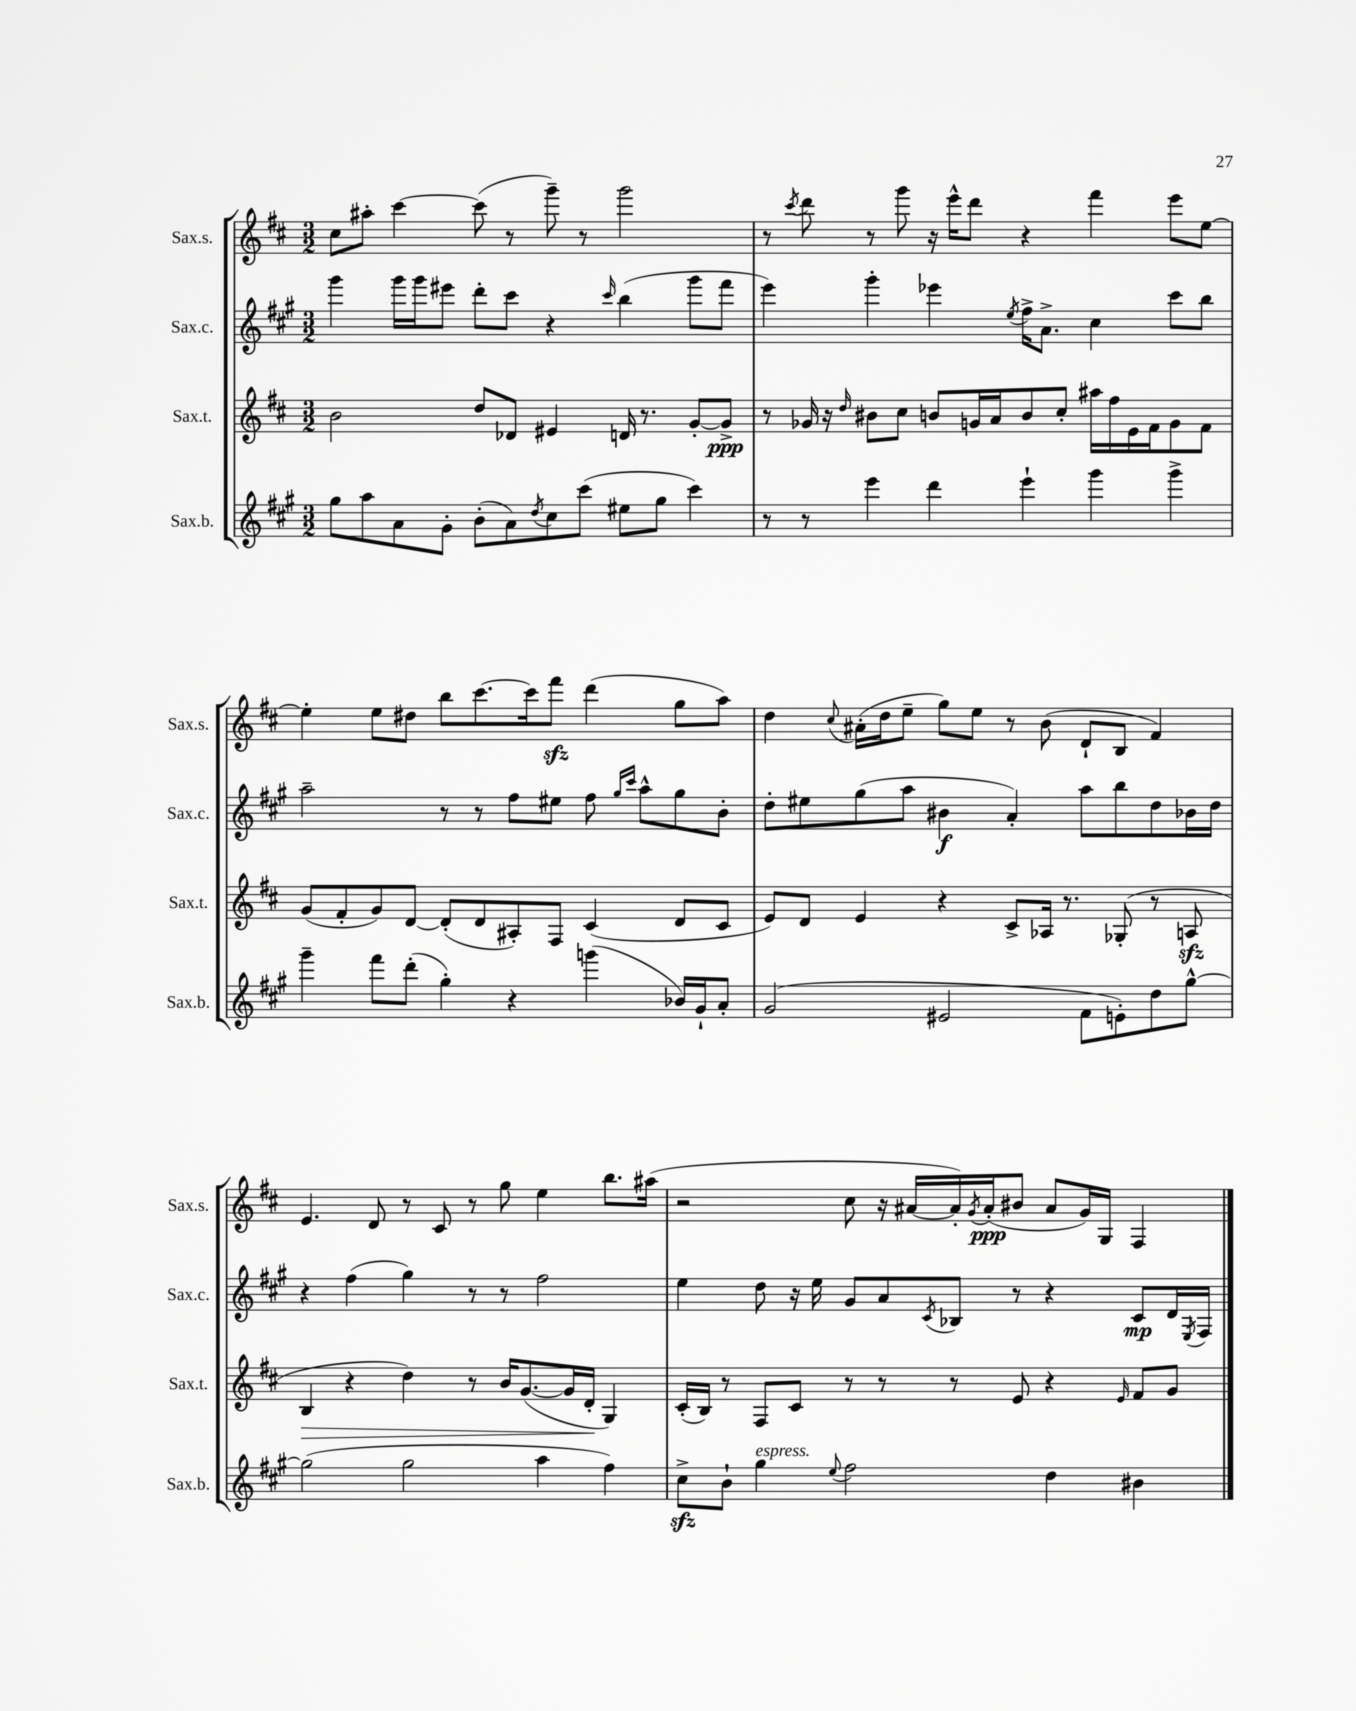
<<
\new StaffGroup <<
\new Staff = "s0" \with { instrumentName = "Sax.s." shortInstrumentName = "Sax.s." } {
    \clef treble \key d \major \numericTimeSignature \time 3/2
    cis''8 ais''8-. cis'''4~ cis'''8( r8 g'''8--) r8 g'''2 |
    r8 \acciaccatura { cis'''8 } d'''8 r8 g'''8 r16 e'''16-^ d'''8 r4 fis'''4 e'''8 e''8~ |
    e''4-. e''8 dis''8 b''8 cis'''8.~ cis'''16 fis'''8\sfz d'''4( g''8 a''8) |
    d''4 \appoggiatura { cis''8 } ais'16-.( d''16 e''8-- g''8) e''8 r8 b'8( d'8-! b8 fis'4) |
    e'4. d'8 r8 cis'8 r8 g''8 e''4 b''8. ais''16( |
    r2 cis''8 r16 ais'16~ ais'16-.) \acciaccatura { g'8 } ais'16-.\ppp( bis'8 ais'8 g'16) g16 fis4 \bar "|." |
}
\new Staff = "s1" \with { instrumentName = "Sax.c." shortInstrumentName = "Sax.c." } {
    \clef treble \key a \major \numericTimeSignature \time 3/2
    gis'''4 gis'''16 gis'''16 eis'''8 d'''8-. cis'''8 r4 \grace { cis'''16 } b''4( gis'''8 fis'''8 |
    e'''4) gis'''4-. ees'''4 \acciaccatura { e''8 } fis''16-> a'8.-> cis''4 cis'''8 b''8 |
    a''2-- r8 r8 fis''8 eis''8 fis''8 \grace { gis''16 cis'''16 } a''8-^ gis''8 b'8-. |
    d''8-. eis''8 gis''8( a''8 bis'4\f a'4-.) a''8 b''8 d''8 bes'16 d''16 |
    r4 fis''4( gis''4) r8 r8 fis''2 |
    e''4 d''8 r16 e''16 gis'8 a'8 \acciaccatura { cis'8 } bes8 r8 r4 cis'8\mp d'16 \acciaccatura { e8 } fis16 \bar "|." |
}
\new Staff = "s2" \with { instrumentName = "Sax.t." shortInstrumentName = "Sax.t." } {
    \clef treble \key d \major \numericTimeSignature \time 3/2
    b'2 d''8 des'8 eis'4 d'16 r8. g'8~-. g'8->\ppp |
    r8 ges'16 r16 \grace { d''16 } bis'8 cis''8 b'8 g'16 a'16 b'8 cis''8-. ais''16 fis''16 e'16 fis'16 g'8 fis'8 |
    g'8( fis'8-. g'8) d'8~ d'8-.( d'8 ais8-.) fis8 cis'4( d'8 cis'8 |
    e'8) d'8 e'4 r4 cis'8-> aes16 r8. ges8-.( r8 a8\sfz |
    b4\> r4 d''4) r8 b'16 g'8.~( g'16 d'16-.\! g4) |
    cis'16-.( b16) r8 fis8 cis'8 r8 r8 r8 e'8 r4 \grace { e'16 } fis'8 g'8 \bar "|." |
}
\new Staff = "s3" \with { instrumentName = "Sax.b." shortInstrumentName = "Sax.b." } {
    \clef treble \key a \major \numericTimeSignature \time 3/2
    gis''8 a''8 a'8 gis'8-. b'8-.( a'8) \acciaccatura { d''8 } cis''8 cis'''8( eis''8 gis''8 cis'''4) |
    r8 r8 e'''4 d'''4 e'''4-! gis'''4 gis'''4-> |
    gis'''4-- fis'''8 d'''8-.( gis''4-.) r4 g'''4( bes'16) gis'16-! a'8-. |
    gis'2( eis'2 fis'8 e'8-.) d''8 gis''8~-^ |
    gis''2( gis''2 a''4 fis''4) |
    cis''8->\sfz b'8-! gis''4^\markup { \italic "espress." } \appoggiatura { e''8 } fis''2 d''4 bis'4 \bar "|." |
}
>>
>>
\layout { \context { \Score \remove "Bar_number_engraver" } }
